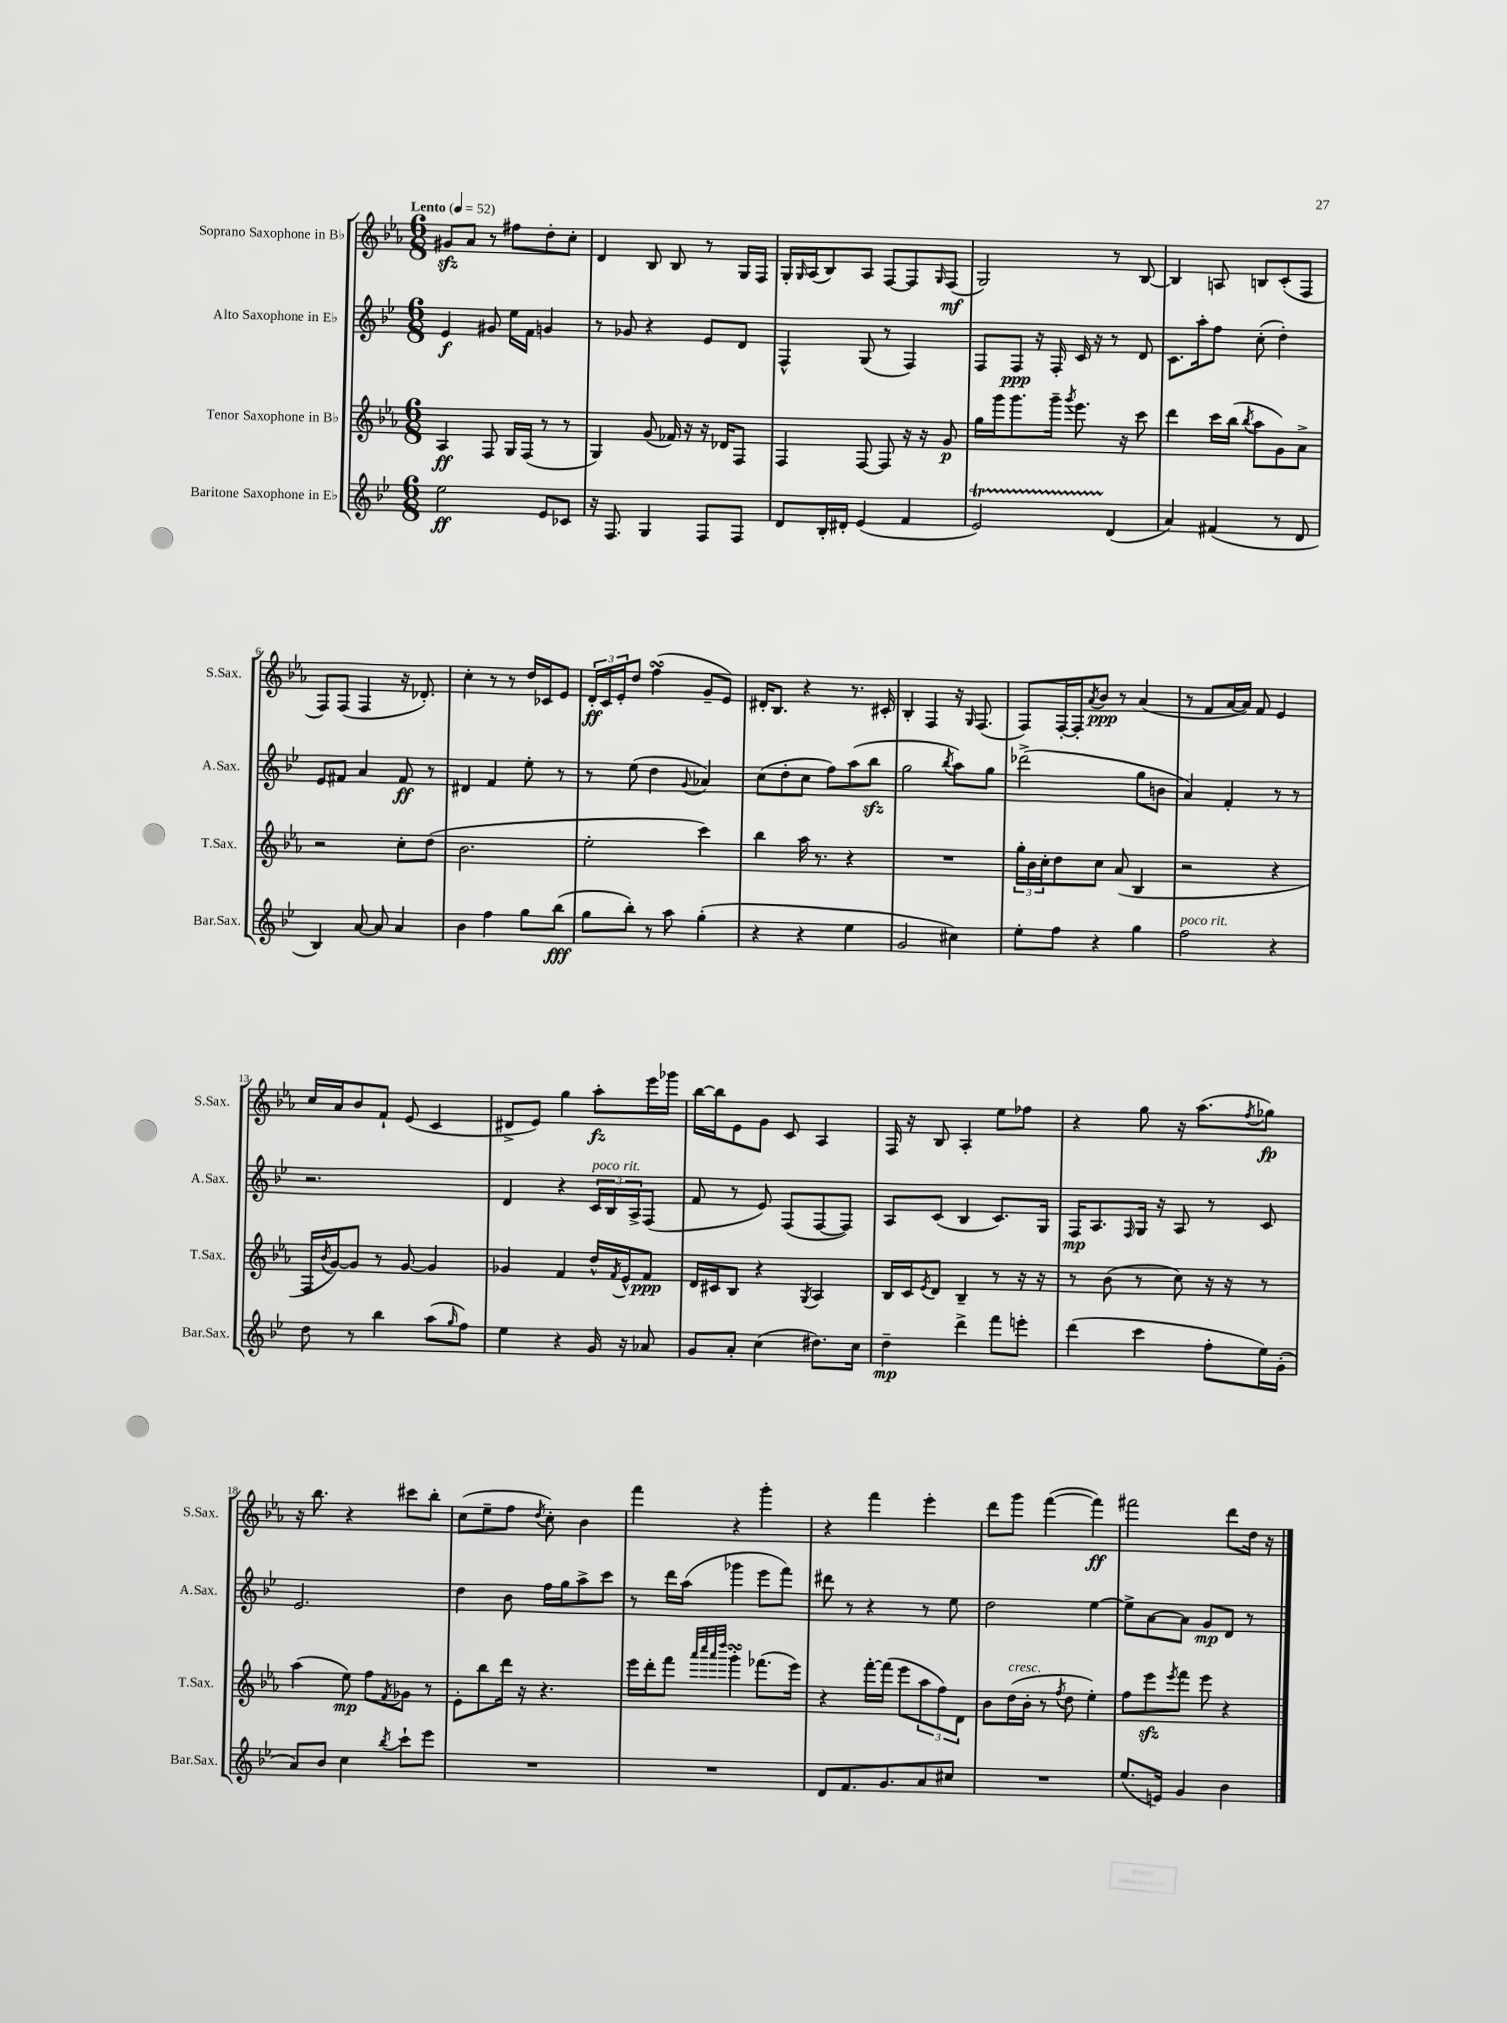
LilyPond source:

<<
\new StaffGroup <<
\new Staff = "s0" \with { instrumentName = "Soprano Saxophone in Bb" shortInstrumentName = "S.Sax." } {
    \clef treble \key ees \major \numericTimeSignature \time 6/8 \tempo "Lento" 4 = 52
    gis'8\sfz aes'8 r8 fis''8 d''8-. c''8-. |
    d'4 bes8 bes8 r8 g16 f16 |
    g16-. \grace { g16 } aes16( bes8) aes8 f8~ f8 \grace { g16 } f8\mf( |
    g2) r8 bes8~ |
    bes4 a8 b8 c'8-.( f8 |
    f8) f8( f4 r16 des'8.-.) |
    c''4-. r8 r8 d''16 ces'16 ees'8 |
    \tuplet 3/2 { d'16-.\ff c'16 ees'16-. } d''8 f''4\turn( g'8-- ees'8) |
    dis'16-. bes8. r4 r8. cis'16-. |
    bes4-. f4 r16 \grace { g16 } f8.( |
    f8) f16~-. f16-. \acciaccatura { aes'8 } bes'8\ppp r8 aes'4( |
    r8 f'8 aes'16~ aes'16) f'8 ees'4 |
    c''16 aes'16 bes'8 f'8-! ees'8( c'4 |
    dis'8-> ees'8) g''4 aes''8-.\fz ees'''16 ges'''16 |
    bes''16~ bes''16 ees'8 g'8 c'8 aes4 |
    f16 r16 bes8 aes4-. ees''8 fes''8 |
    r4 g''8 r16 aes''8.( \acciaccatura { f''8 } ges''8\fp) |
    r16 bes''8. r4 cis'''8 bes''8-. |
    c''8( ees''8-- f''8 \acciaccatura { d''8 } c''8-.) bes'4 |
    f'''4 r4 g'''4-. |
    r4 f'''4 ees'''4-. |
    d'''8 g'''8 f'''4~( f'''4\ff) |
    fis'''2 d'''8 d''16 r16 \bar "|." |
}
\new Staff = "s1" \with { instrumentName = "Alto Saxophone in Eb" shortInstrumentName = "A.Sax." } {
    \clef treble \key bes \major \numericTimeSignature \time 6/8
    ees'4\f gis'8 ees''16 f'16 g'4 |
    r8 ges'8 r4 ees'8 d'8 |
    f4-^ g8( r8 f4) |
    f8 f8\ppp r16 f16-. c'16 r16 r8 d'8 |
    c'8. a''16-. f''8 c''8-.( d''4-.) |
    ees'8 fis'8 a'4 fis'8\ff r8 |
    dis'4 f'4 ees''8-. r8 |
    r8 ees''8( d''4 \appoggiatura { g'8 } aes'4) |
    c''8( d''8-. c''8 f''8) a''8( bes''8\sfz |
    g''2 \acciaccatura { bes''8 } a''8) g''8 |
    des'''2->( g''8 b'8 |
    a'4) f'4-. r8 r8 |
    r2. |
    d'4 r4 \tuplet 3/2 { c'16^\markup { \italic "poco rit." } bes16 a16-> } f8( |
    f'8 r8 ees'8) f8( f8~ f8) |
    a8 c'8( bes4 c'8.) g16 |
    f16\mp a8. \grace { f16 } g16 r16 a8 r8 c'8 |
    ees'2. |
    d''4 bes'8 f''16 g''16 a''8-> c'''8 |
    r8 d'''16 a''16( ges'''4 ees'''8 f'''8) |
    dis'''8 r8 r4 r8 ees''8 |
    d''2 ees''4~ |
    ees''8-> a'8~ a'8 g'8\mp d'8 r8 \bar "|." |
}
\new Staff = "s2" \with { instrumentName = "Tenor Saxophone in Bb" shortInstrumentName = "T.Sax." } {
    \clef treble \key ees \major \numericTimeSignature \time 6/8
    aes4\ff f8 g16 f16( r8 r8 |
    g4) g'8( fes'16) r16 r16 des'16 f8 |
    f4 f8~ f8 r16 r16 g'8\p |
    g''16 g'''16 g'''8. g'''16-- \acciaccatura { g'''8 } ees'''8. r16 c'''8 |
    d'''4 c'''16 bes''16( \acciaccatura { bes''8 } aes''8 g'8) aes'8-> |
    r2 c''8-. d''8( |
    bes'2. |
    ees''2-. c'''4) |
    bes''4 aes''16 r8. r4 |
    R2. |
    \tuplet 3/2 { g''16-. bes'16 c''16-. } d''8 c''8 aes'8( bes4 |
    r2 r4 |
    f16 \acciaccatura { bes'8 } g'16~) g'8 r8 g'8~ g'4 |
    ges'4 f'4 d''16-^ \acciaccatura { f'8 } ees'16-^ f'8\ppp |
    d'16 cis'16 bes8 r4 \acciaccatura { g8 } aes4 |
    bes16 c'16 \acciaccatura { ees'8 } d'8 bes4-- r8 r16 r16 |
    r8 bes'8( r8 c''8) r16 r16 r8 |
    aes''4( ees''8\mp) f''8 \acciaccatura { f'8 } ges'8 r8 |
    ees'8-. bes''8 d'''16 r16 r4. |
    ees'''16 d'''16-. f'''8 \grace { aes'''32 c''''32 aes'''32 d''''32 } g'''4-.\turn fes'''8.( ees'''16) |
    r4 f'''16~-. f'''16( ees'''8 \tuplet 3/2 { aes''8 f''8) d'8 } |
    bes'8 d''16^\markup { \italic "cresc." }( bes'16-. r8 \acciaccatura { f''8 } d''8 ees''4-.) |
    f''8 ees'''8\sfz \acciaccatura { ees'''8 } f'''8 ees'''8 r4 \bar "|." |
}
\new Staff = "s3" \with { instrumentName = "Baritone Saxophone in Eb" shortInstrumentName = "Bar.Sax." } {
    \clef treble \key bes \major \numericTimeSignature \time 6/8
    ees''2\ff ees'8 ces'8 |
    r16 f8. g4 f8 f8 |
    d'8 bes16-. dis'16-. ees'4( f'4 |
    ees'2\startTrillSpan) d'4\stopTrillSpan( |
    a'4) fis'4( r8 d'8 |
    bes4) a'8~ a'8 a'4 |
    bes'4 f''4 g''8 bes''8\fff( |
    g''8 bes''8-.) r8 a''8 g''4-.( |
    r4 r4 ees''4 |
    g'2 cis''4) |
    ees''8-. f''8 r4 g''4 |
    f''2^\markup { \italic "poco rit." } r4 |
    d''8 r8 bes''4 a''8( \grace { g''16 } f''8) |
    ees''4 r4 g'16 r16 aes'8 |
    g'8 a'8-. c''4( dis''8.) c''16 |
    d''4--\mp d'''4-> f'''8 e'''8-. |
    d'''4( c'''4 f''8-. ees''16) g'16-.( |
    a'8) bes'8 c''4 \acciaccatura { bes''8 } c'''8-! ees'''8 |
    R2. |
    R2. |
    d'8 f'8. g'8. a'8 cis''8 |
    R2. |
    ees''8.( e'16) g'4 bes'4 \bar "|." |
}
>>
>>
